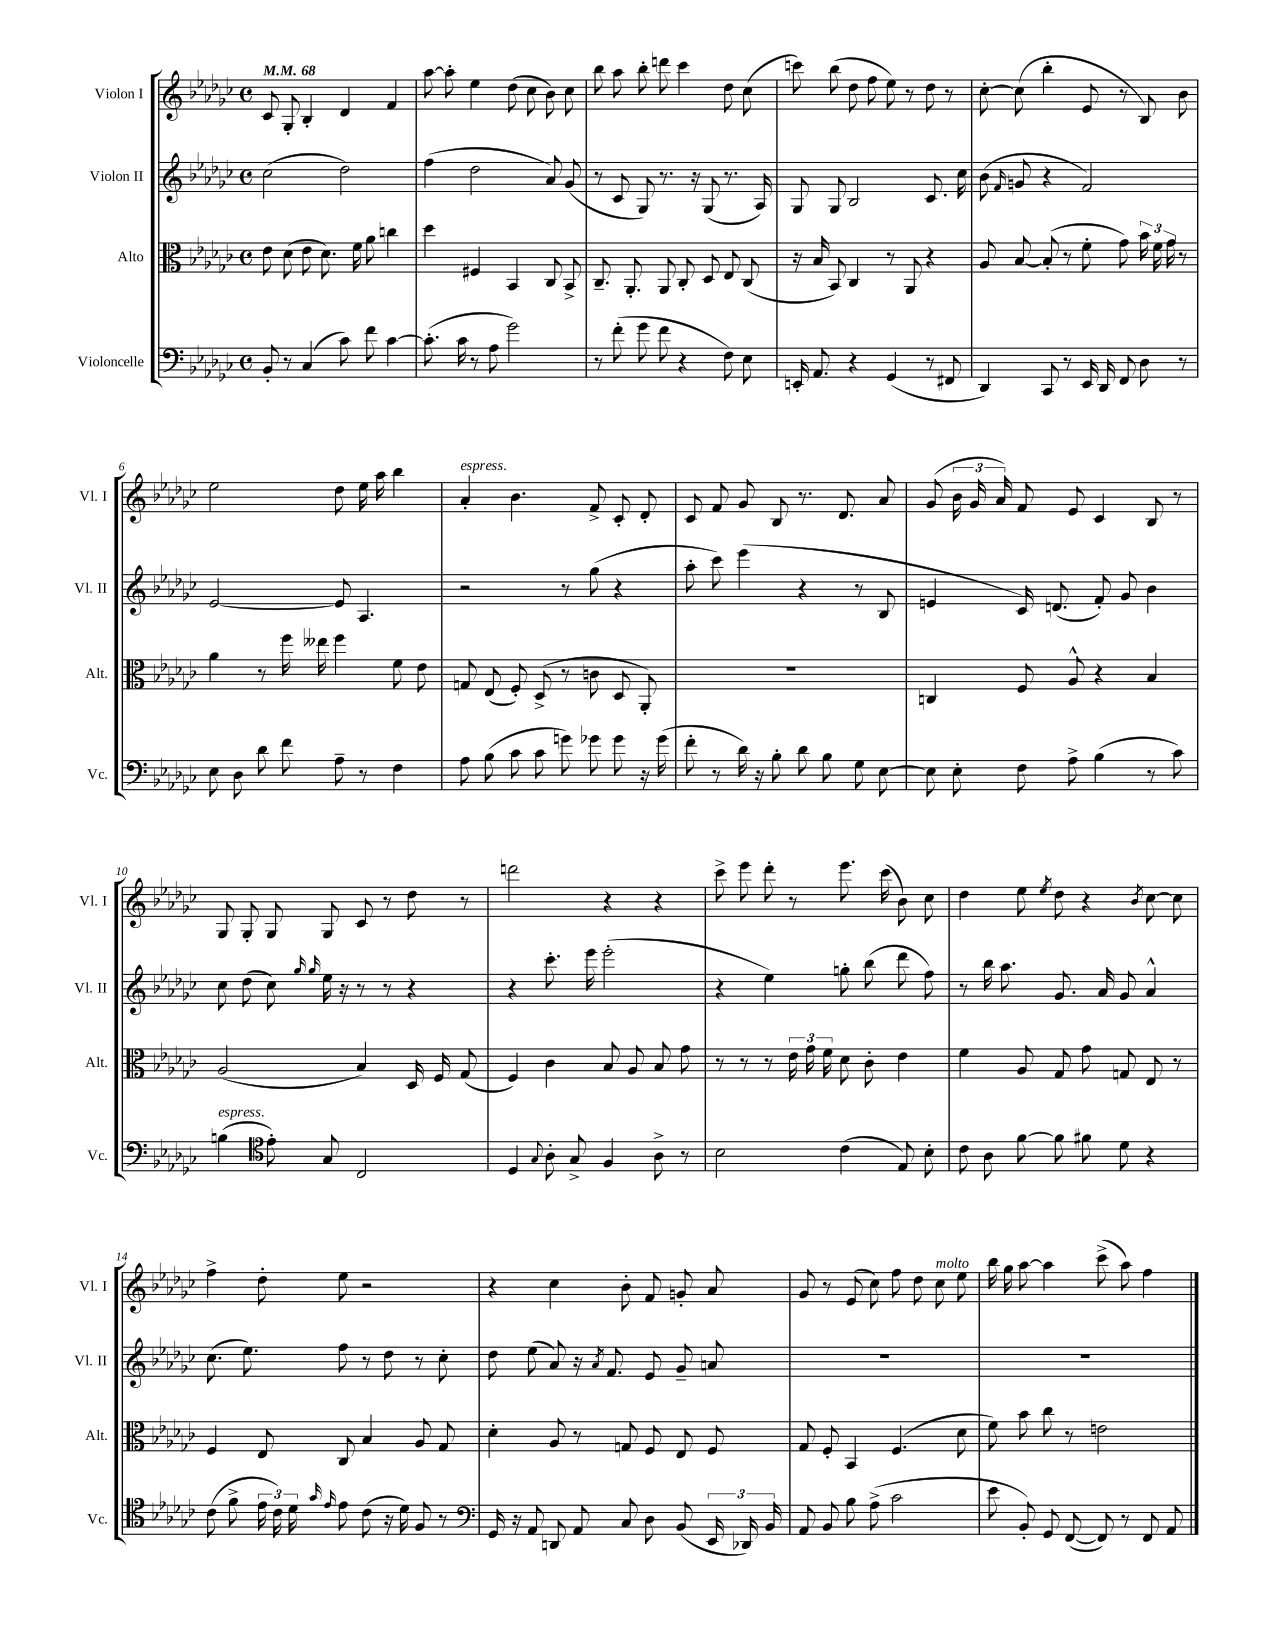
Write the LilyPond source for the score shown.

<<
\new StaffGroup <<
\new Staff = "s0" \with { instrumentName = "Violon I" shortInstrumentName = "Vl. I" } {
    \clef treble \key ges \major \defaultTimeSignature \time 4/4 \tempo 4 = 68
    \autoBeamOff ces'8 ges8-. bes4-. des'4 f'4 |
    aes''8~ aes''8-. ees''4 des''8( ces''8 bes'8) ces''8 |
    bes''8 aes''8 bes''8-. d'''8 ces'''4 des''8 ces''8( |
    c'''8) bes''8( des''8 f''8 ees''8) r8 des''8 r8 |
    ces''8~-. ces''8( bes''4-. ees'8 r8 bes8) bes'8 |
    ees''2 des''8 ees''16 aes''16 bes''4 |
    aes'4-.^\markup { \italic "espress." } bes'4. f'8-> ces'8-. des'8-. |
    ces'8 f'8 ges'8 bes8 r8. des'8. aes'8 |
    ges'8( \tuplet 3/2 { bes'16 ges'16 aes'16) } f'8 ees'8 ces'4 bes8 r8 |
    ges8 ges8-. ges8 ges8 ces'8 r8 des''8 r8 |
    d'''2 r4 r4 |
    ces'''8-> ees'''8 des'''8-. r8 ees'''8. ces'''16( bes'8) ces''8 |
    des''4 ees''8 \acciaccatura { ees''8 } des''8 r4 \acciaccatura { bes'8 } ces''8~ ces''8 |
    f''4-> des''8-. ees''8 r2 |
    r4 ces''4 bes'8-. f'8 g'8-. aes'8 |
    ges'8 r8 ees'8( ces''8) f''8 des''8 ces''8^\markup { \italic "molto" } ees''8 |
    bes''16 ges''16 aes''8~ aes''4 ces'''8->( aes''8) f''4 \bar "|." |
}
\new Staff = "s1" \with { instrumentName = "Violon II" shortInstrumentName = "Vl. II" } {
    \clef treble \key ges \major \defaultTimeSignature \time 4/4
    \autoBeamOff ces''2( des''2) |
    f''4( des''2 aes'8) ges'8( |
    r8 ces'8 ges8) r8. r16 ges8( r8. aes16) |
    ges8 ges8 bes2 ces'8. ces''16 |
    bes'8( \grace { f'16 } g'8 r4 f'2) |
    ees'2~ ees'8 aes4. |
    r2 r8 ges''8( r4 |
    aes''8-. ces'''8) ees'''4( r4 r8 bes8 |
    e'4 ces'16) d'8.( f'8-.) ges'8 bes'4 |
    ces''8 des''8( ces''8) \grace { ges''16 ges''16 } ees''16 r16 r8 r8 r4 |
    r4 ces'''8.-. ees'''16 ees'''2-.( |
    r4 ees''4) g''8-. bes''8( des'''8 f''8) |
    r8 bes''16 aes''8. ges'8. aes'16 ges'8 aes'4-^ |
    ces''8.( ees''8.) f''8 r8 des''8 r8 ces''8-. |
    des''8 ees''8( aes'8) r16 \acciaccatura { aes'8 } f'8. ees'8 ges'8-- a'8 |
    R1 |
    R1 \bar "|." |
}
\new Staff = "s2" \with { instrumentName = "Alto" shortInstrumentName = "Alt." } {
    \clef alto \key ges \major \defaultTimeSignature \time 4/4
    \autoBeamOff ees'8 des'8( ees'8 des'8.) f'16 aes'8 c''4 |
    des''4 fis4 bes,4 ces8 bes,8-> |
    ces8.-- aes,8.-. aes,8 ces8-. des8 ees8 ces8( |
    r16 bes16 bes,8) ces4 r8 aes,8 r4 |
    aes8 bes8~ bes8-.( r8 f'8-. ges'8) \tuplet 3/2 { bes'16 f'16 ges'16 } r8 |
    aes'4 r8 f''16 eeses''16 f''4 f'8 ees'8 |
    g8 ees8( f8-.) des8->( r8 c'8 des8 aes,8-.) |
    r1 |
    c4 f8 aes8-^ r4 bes4 |
    aes2( bes4) des16 f16 ges8( |
    f4) ces'4 bes8 aes8 bes8 ges'8 |
    r8 r8 r8 \tuplet 3/2 { ees'16 ges'16 f'16 } des'8 ces'8-. ees'4 |
    f'4 aes8 ges8 ges'8 g8 ees8 r8 |
    f4 ees8 ces8 bes4 aes8 ges8 |
    des'4-. aes8 r8 g8 f8 ees8 f8 |
    ges8 f8-. bes,4 f4.( des'8 |
    f'8) bes'8 ces''8 r8 e'2 \bar "|." |
}
\new Staff = "s3" \with { instrumentName = "Violoncelle" shortInstrumentName = "Vc." } {
    \clef bass \key ges \major \defaultTimeSignature \time 4/4
    \autoBeamOff bes,8-. r8 ces4( ces'8) f'8 ces'4~ |
    ces'8.-.( ces'16 r8 aes8 ges'2) |
    r8 f'8-.( ges'8 f'8 r4 f8) ees8 |
    e,16-. aes,8. r4 ges,4( r8 fis,8 |
    des,4) ces,8 r8 ees,16 des,16 f,8 des8 r8 |
    ees8 des8 des'8 f'8 aes8-- r8 f4 |
    aes8 bes8( ces'8 ces'8 g'8) ges'8 ges'8 r16 ges'16( |
    f'8-. r8 des'16) r16 bes8-. des'8 bes8 ges8 ees8~ |
    ees8 ees8-. f8 aes8-> bes4( r8 ces'8) |
    b4^\markup { \italic "espress." }( \clef tenor ees'8-.) ges8 ces2 |
    des4 \appoggiatura { ges8 } aes8-. ges8-> f4 aes8-> r8 |
    bes2 ces'4( ees8) bes8-. |
    ces'8 aes8 f'8~ f'8 fis'8 des'8 r4 |
    ces'8( f'8-> \tuplet 3/2 { ees'16 ces'16) des'16 } \grace { ges'16 ees'16 } ees'8 ces'8( r16 des'16) f8 r8 |
    \clef bass ges,16 r16 aes,8 d,8 aes,8 ces8 des8 bes,8( \tuplet 3/2 { ees,16 des,16) bes,16 } |
    aes,8 bes,8 bes8 aes8->( ces'2 |
    ees'8 bes,8-.) ges,8 f,8~( f,8) r8 f,8 aes,8 \bar "|." |
}
>>
>>
